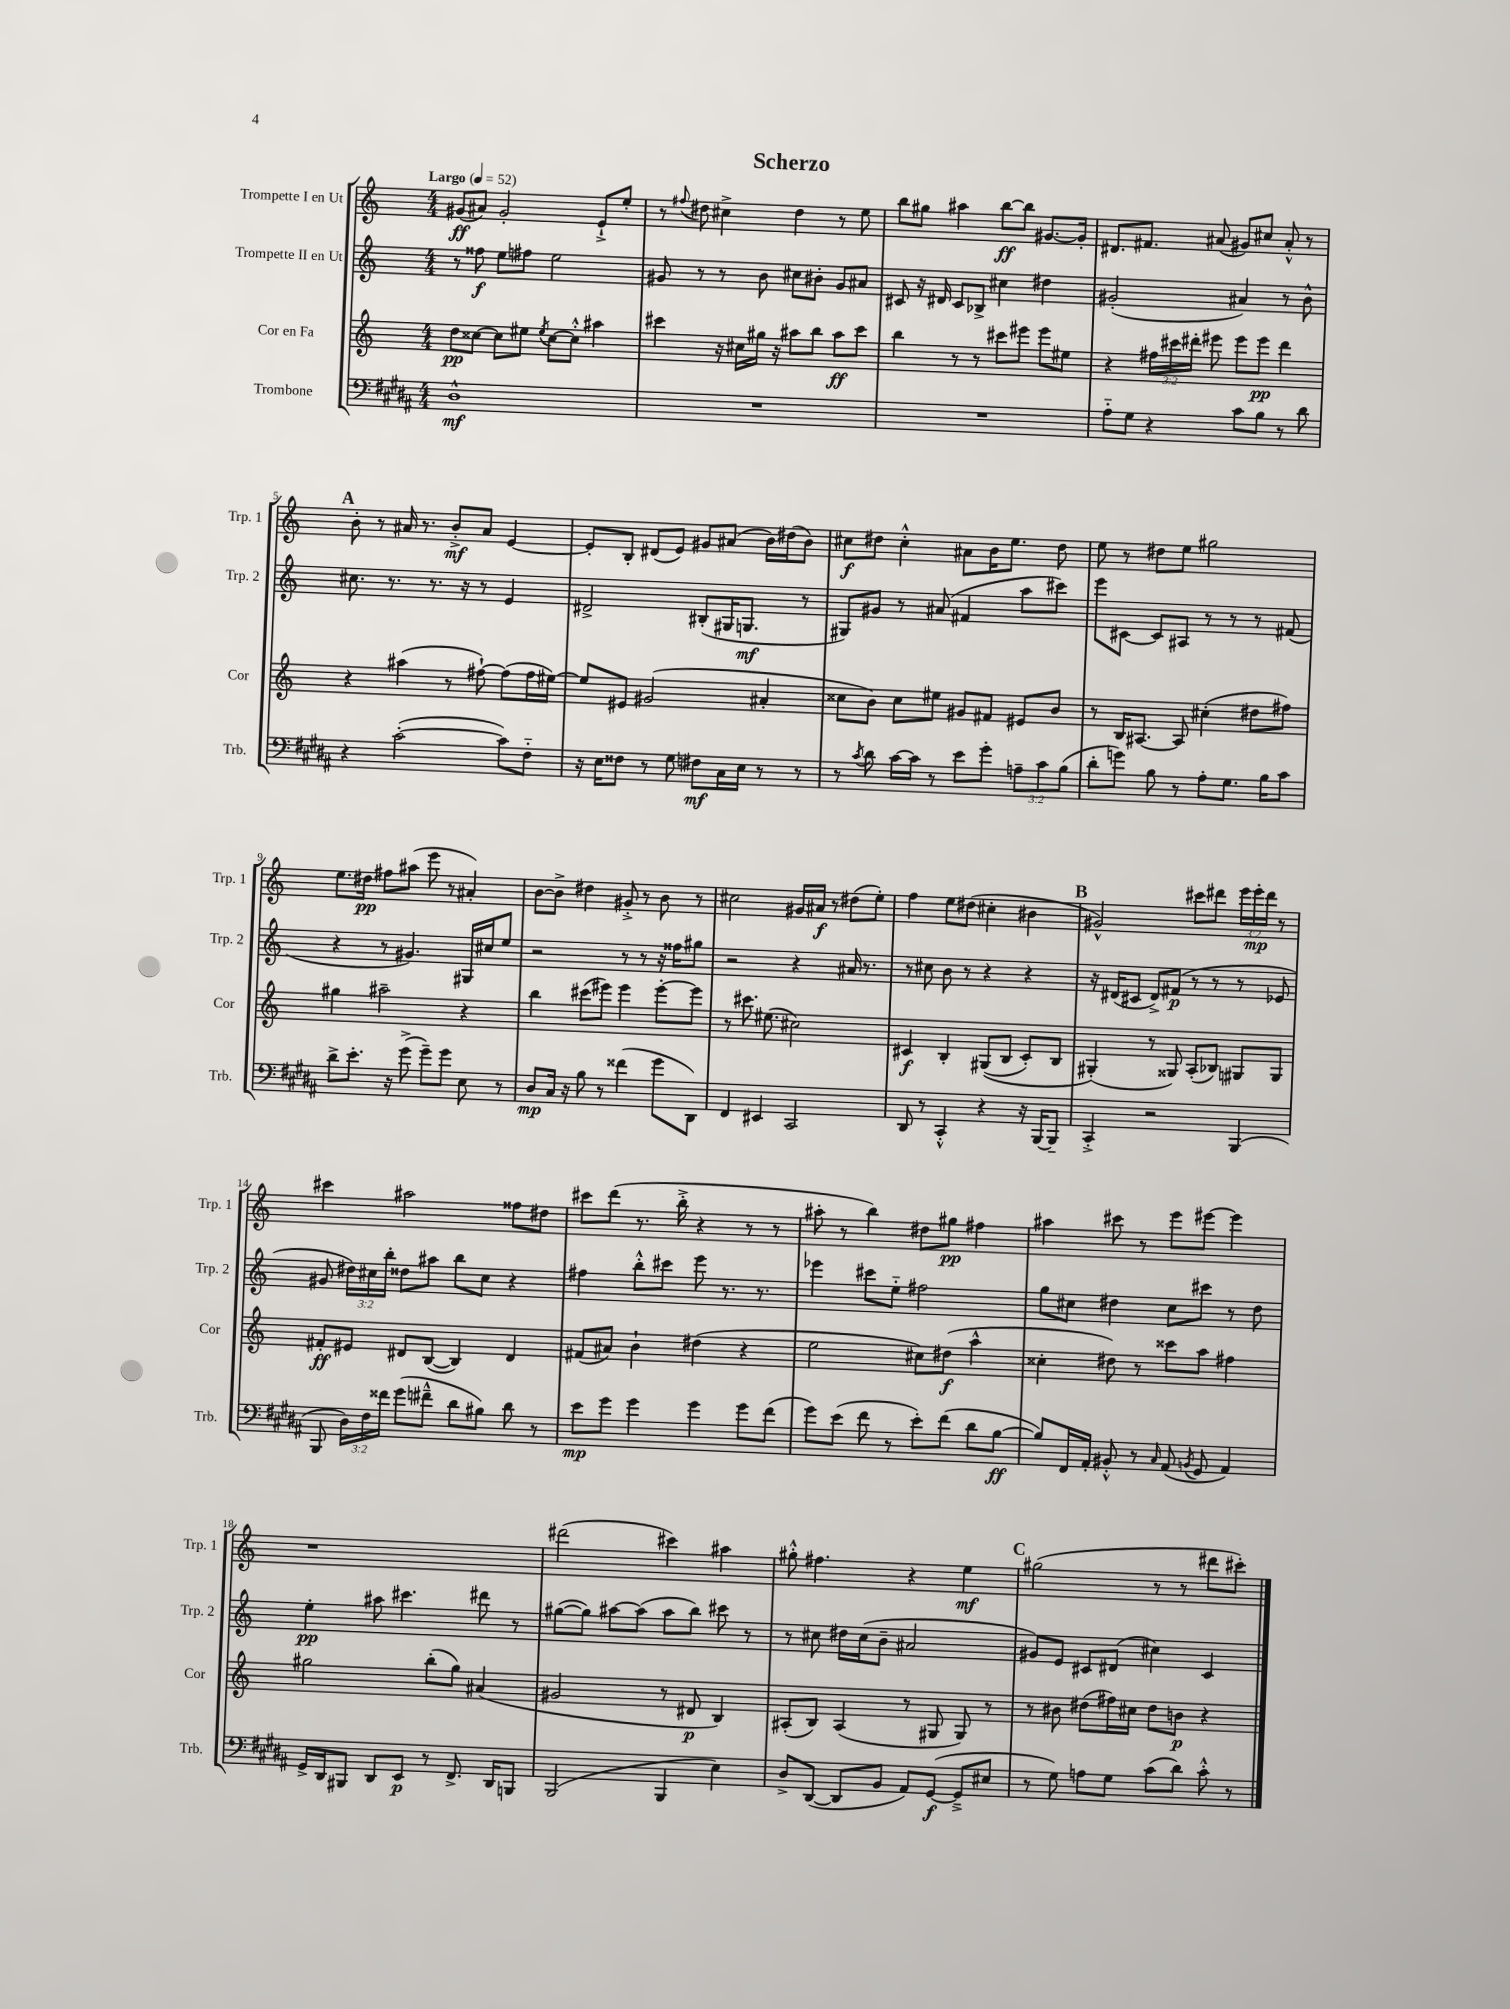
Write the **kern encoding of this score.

**kern	**kern	**kern	**kern
*staff4	*staff3	*staff2	*staff1
*clefF4	*clefG2	*clefG2	*clefG2
*k[f#c#g#d#a#]	*k[]	*k[]	*k[]
*M4/4	*M4/4	*M4/4	*M4/4
*MM52	*MM52	*MM52	*MM52
1D#^^	8dd\L	8r	(8g#/L
.	[8cc##\J	8ff##\	8a#/J)
.	8cc##\]L	8ee\L	2g#'/
.	8ee#\J	8ff#\J	.
.	8qee#/	.	.
.	[8cc##\L	2ee\	.
.	8cc##'^^\]J	.	.
.	4aa#\	.	8e`^/L
.	.	.	8ee'/J
=	=	=	=
1r	4ccc#\	8g#/	8r
.	.	.	8qqff#/
.	.	8r	8dd#\
.	16r	8r	4cc#^\
.	16cc#\LL	.	.
.	16gg#\JJ	8b\	.
.	16r	.	.
.	8aa#\L	8cc#\L	4dd#\
.	8bb\J	8b#'\J	.
.	8aa#\L	8g#/L	8r
.	8ccc#\J	8a#/J	8ee\
=	=	=	=
1r	4bb\	8c#/	8bb\L
.	.	16r	8gg#\J
.	.	16d#/	.
.	8r	8c#/L	4aa#\
.	8r	8B-^/J	.
.	8ccc#\L	4cc#\	[8bb\L
.	8eee#\J	.	8bb\]J
.	8eee#\L	4dd#\	[8.g#/L
.	8ee#\J	.	.
.	.	.	16g#'/]Jk
=	=	=	=
8A#'~\L	4r	(2g#'/	8.d#/L
8G#\J	.	.	.
.	.	.	8.f#/J
4r	24ff#\LL	.	.
.	24ccc#\	.	.
.	24ddd#'\JJ	.	.
.	8eee#\	.	(8a#/
8c#\L	8eee#\L	4a#/)	8g#/L)
8B\J	8eee#\J	.	8cc#/J
8r	4ddd#\	8r	8a#'^^/
8d#\	.	8b^^\	8r
=	=	=	=
4r	4r	8.cc#\	8b'\
.	.	.	8r
.	.	8.r	.
([2c#'\	(4aa#\	.	16a#/
.	.	.	8.r
.	.	8.r	.
.	8r	.	8b'^/L
.	.	16r	.
.	[8ff#`\)	8r	8a#/J
8c#\]L)	(8ff#\]L	4e/	[4e/
8F#'~\J	16ff#\L	.	.
.	[16ee#\JJ)	.	.
=	=	=	=
16r	8ee#/]L	2d#^/	8e'/]L
16E\LK	.	.	.
8F##\J	8e#/J	.	8B'/J
8r	(2g#/	.	(8d#/L
8G#\	.	.	8e/J)
8F#\L	.	(8B#'/L	8g#/L
16C#\L	.	16G#/K	(8a#/J
16E\JJ	.	8.G/J	.
8r	4a#'/	.	16b\LL)
.	.	.	(16dd#\J
8r	.	8r	8b\J)
=	=	=	=
8r	8cc##\L	8G#/L)	8cc#\L
8qc#/	.	.	.
8d#\	8b\J)	8g#/J	8dd#\J
[16c#\LL	8cc##\L	8r	4cc#'^^\
16c#\]JJ	.	.	.
8r	8ee#\J	(8a#/	.
8e\L	8g#/L	4f#/	8a#\L
8g#'\J	8f#/J	.	16b\K
.	.	.	8.ee\J
12A~\L	8e#/L	8aa\L	.
12c#\	.	.	.
.	8b/J	8ccc#\J)	8dd#\
(12B\J	.	.	.
=	=	=	=
8d#'\L	8r	8eee\L	8ee\
8g\J)	16B/LK	[8c#\J	8r
.	[8.A#/J	.	.
8B\	.	8c#/]L	8dd#\L
8r	8A#/]	8A#/J	8ee\J
8A#'\L	(4cc#'\	8r	2gg#\
8.G#\J	.	8r	.
.	8dd#\L	8r	.
16B\LK	.	.	.
8c#\J	8ff#\J)	(8f#/	.
=	=	=	=
8d#^\L	4gg#\	4r	8.ee\L
8.e'\J	.	.	.
.	.	.	16dd#\Jk
.	2aa#~\	8r	8ff#\L
16r	.	.	.
(8g#^\	.	4.g#/)	(8aa#\J
8g#~\L)	.	.	8eee\
8g#\J	.	.	8r
8E\	4r	16G#/LL	4a#'/)
.	.	16cc#/J	.
8r	.	8ee/J	.
=	=	=	=
8D#/L	4bb\	2r	[8b\L
16C#/Jk	.	.	8b^\]J
16r	.	.	.
8B\	(8ccc#\L	.	4dd#\
8r	8eee#\J)	.	.
(4f##\	4eee#\	8r	8g#'^/
.	.	8r	8r
8g#\L	[8eee#'\L	16r	8b\
.	.	16ff##\LK	.
8DD#\J)	8eee#\]J	8gg#\J	8r
=	=	=	=
4FF#/	8r	2r	2cc#\
.	8.ccc#\	.	.
4EE#/	.	.	.
.	(8.ee#\	.	.
2CC#/	2cc#\)	4r	16g#/LL
.	.	.	16a#/JJ
.	.	.	8r
.	.	16a#/	(8dd#\L
.	.	8.r	.
.	.	.	8ee'\J)
=	=	=	=
8DD#/	4c#/	8r	4ff\
8r	.	8cc#\	.
4CC#'^^/	4B'/	8b\	8ee\L
.	.	8r	(8dd#\J
4r	&((8G#/L	4r	4cc#'\
.	8B/J	.	.
16r	8c#'/L)	4r	4b#\
[16BBB/LK	.	.	.
8BBB~/]J	8B/J	.	.
=	=	=	=
4CC#'^/	(4G#'/&)	16r	2g#^^/)
.	.	(16d#/LK	.
.	.	8c#/J	.
2r	8r	8d#^/L)	.
.	8G##/)	(8f#/J	.
.	(8A'/L	8r	8ccc#\L
.	8B-/J)	8r	8ddd#\J
(4BBB/	8G#/L	8r	24eee\LL
.	.	.	24eee'\
.	.	.	24ddd#\JJ
.	8G#/J	8e-/	8r
=	=	=	=
8BBB/	8f#'/L	8g#/	4ccc#\
24D#\LL)	8e#/J	24dd#\LL)	.
24F#\	.	24cc#\	.
24f##\JJ	.	24bb'\JJ	.
(8g#\L	8d#/L	8dd##\L	2aa#\
8f#~^^\J	([8B/J	8aa#\J	.
8d#\L	4B/])	8bb\L	.
8B#\J)	.	8cc#\J	.
8d#\	4d#/	4r	8ff##\L
8r	.	.	8dd#\J
=	=	=	=
8e\L	(8f#/L	4ff#\	8ccc#\L
8g#\J	8a#/J)	.	(8ddd\J
4g#\	4b`\	8bb'^^\L	8.r
.	.	8ccc#\J	.
.	.	.	16bb'^\
4g#\	(4dd#\	8eee\	4r
.	.	8.r	.
8g#\L	4r	.	8r
.	.	8.r	.
(8f#\J	.	.	8r
=	=	=	=
8g#\L)	2ee\	4eee-\	8aa#'\
(8e\J	.	.	8r
8f#\	.	8ccc#\L	4bb\)
8r	.	8ee'~\J	.
8e'\L)	8cc#\L)	2ff#\	8dd#\L
(8f#\J	(8dd#\J	.	8gg#\J
8d#\L	4aa^^\	.	4ff#\
[8B\J	.	.	.
=	=	=	=
8B/]L)	4cc##'\	8gg\L	4aa#\
16FF#/L	.	8cc#\J	.
16AA#'/JJ	.	.	.
8BB#'^^/	8dd#\)	4dd#\	8ccc#\
8r	8r	.	8r
16qqC#/	.	.	.
(8AA#/	8ccc##\L	8cc#\L	8eee\L
8qBB/	.	.	.
8GG#/	8aa\J	8ccc#\J	[8eee#\J
4AA#/)	4ff#\	8r	4eee#\]
.	.	8dd#\	.
=	=	=	=
16GG#^/LL	2gg#\	4ee'\	1r
16DD#/J	.	.	.
8BBB#/J	.	.	.
8DD#/L	.	8aa#\	.
8EE/J	.	4.ccc#\	.
8r	(8bb'\L	.	.
8.FF#^/	8gg#\J)	.	.
.	(4a#/	8ddd#\	.
16DD#/LK	.	.	.
8BBB/J	.	8r	.
=	=	=	=
(2BBB/	2g#/	([8gg#\L	(2ddd#\
.	.	8gg#\]J)	.
.	.	[8aa#\L	.
.	.	(8aa#\]J	.
4BBB/	8r	8aa#\L	4ccc#\)
.	8d#/	8bb\J)	.
4E\)	4B/)	8ccc#\	4aa#\
.	.	8r	.
=	=	=	=
8D#^/L	(8A#'/L	8r	8gg#'^^\
([8DD#/J	8B/J)	8cc#\	4.ff#\
8DD#/]L	(4A#/	16dd#\LL	.
.	.	(16cc#\J	.
8BB/J	.	8b~\J	.
8AA#/L)	8r	2a#/	4r
([8GG#/J	8G#/	.	.
8GG#~^/]L	8G#/)	.	4ee\
8E#/J	8r	.	.
=	=	=	=
8r	8r	8g#/L)	(2gg#\
8G#\)	8b#\	8e/J	.
8A\L	(8dd#\L	8c#/L	.
8G#\J	16ff#\L)	(8d#/J	.
.	16cc#\JJ	.	.
(8c#\L	8dd#\L	4cc#\)	8r
8d#\J)	8b\J	.	8r
8c#'^^\	4r	4c#/	8ddd#\L
8r	.	.	8ccc#'\J)
==	==	==	==
*-	*-	*-	*-
